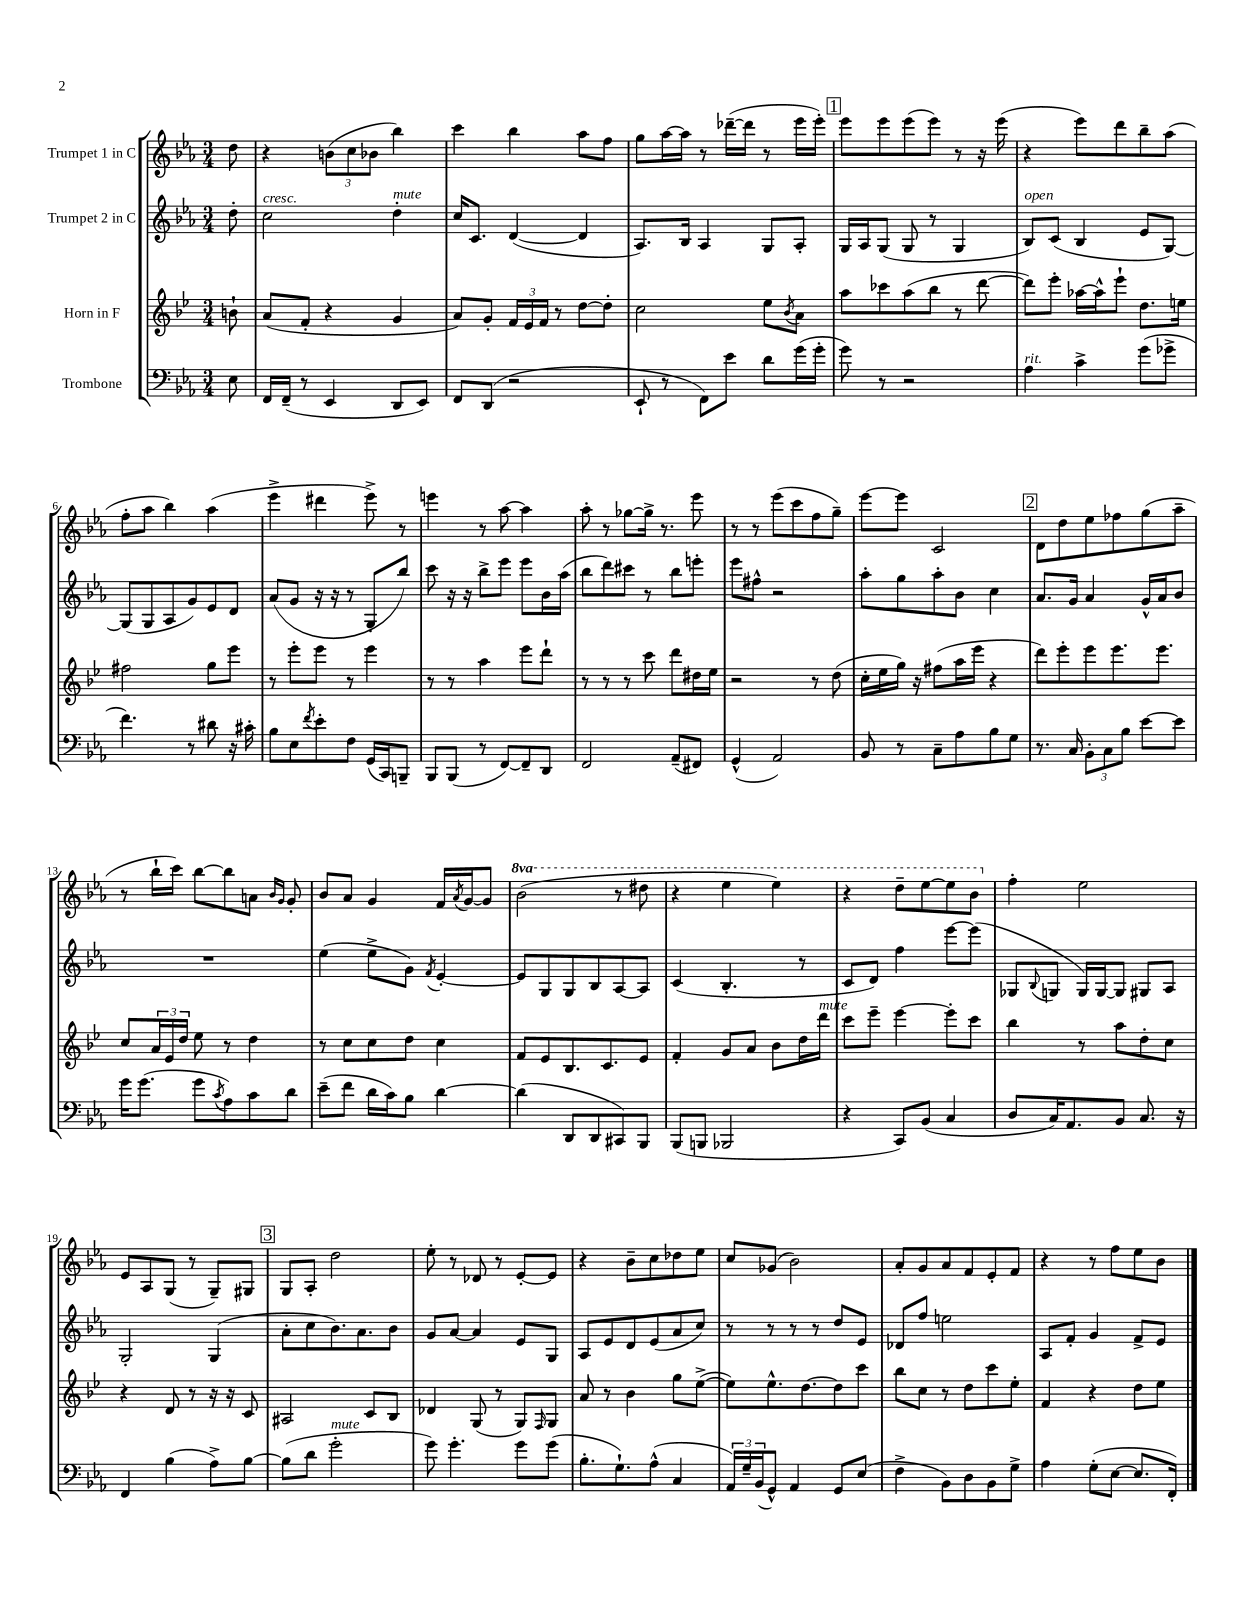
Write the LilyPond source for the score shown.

<<
\new StaffGroup <<
\new Staff = "s0" \with { instrumentName = "Trumpet 1 in C" } {
    \clef treble \key ees \major \numericTimeSignature \time 3/4 \set Staff.ottavationMarkups = #ottavation-simple-ordinals \partial 8
    d''8 |
    r4 \tuplet 3/2 { b'8( c''8 bes'8 } bes''4) |
    c'''4 bes''4 aes''8 f''8 |
    g''8 aes''16~ aes''16 r8 des'''16~--( des'''16 r8 ees'''16 ees'''16-.) |
    \mark \markup { \box "1" } ees'''8 ees'''8 ees'''8( ees'''8) r8 r16 ees'''16( |
    r4 ees'''8) d'''8 bes''8-- aes''8( |
    f''8-. aes''8 bes''4) aes''4( |
    ees'''4-> dis'''4 ees'''8->) r8 |
    e'''4 r8 aes''8~ aes''4 |
    aes''8-. r8 ges''8~ ges''16-> r8. ees'''8 |
    r8 r8 ees'''8( c'''8 f''8 g''8--) |
    ees'''8~ ees'''8 c'2 |
    \mark \markup { \box "2" } d'8 d''8 ees''8 fes''8 g''8( aes''8-- |
    r8 bes''16-! c'''16) bes''8~ bes''8 a'8 \grace { bes'16 g'16 } g'8-. |
    bes'8 aes'8 g'4 f'16 \acciaccatura { aes'8 } g'16~ g'8 |
    \ottava #1 bes''2( r8 dis'''8 |
    r4 ees'''4 ees'''4) |
    r4 d'''8-- ees'''8~ ees'''8 bes''8 \ottava #0 |
    f''4-. ees''2 |
    ees'8 aes8 g8( r8 g8--) gis8 |
    \mark \markup { \box "3" } g8 aes8-. d''2 |
    ees''8-. r8 des'8 r8 ees'8~-. ees'8 |
    r4 bes'8-- c''8 des''8 ees''8 |
    c''8 ges'8( bes'2) |
    aes'8-. g'8 aes'8 f'8 ees'8-. f'8 |
    r4 r8 f''8 ees''8 bes'8 \bar "|." |
}
\new Staff = "s1" \with { instrumentName = "Trumpet 2 in C" } {
    \clef treble \key ees \major \numericTimeSignature \time 3/4 \partial 8
    d''8-. |
    c''2^\markup { \italic "cresc." } d''4-.^\markup { \italic "mute" } |
    c''16 c'8. d'4~( d'4 |
    aes8.) bes16 aes4 g8 aes8-. |
    \mark \markup { \box "1" } g16 aes16 g8( g8 r8 g4 |
    bes8^\markup { \italic "open" }) c'8( bes4 ees'8 g8~) |
    g8( g8 aes8 g'8) ees'8 d'8 |
    aes'8( g'8 r16 r16 r8 g8-. bes''8) |
    c'''8 r16 r16 bes''8-> ees'''8 ees'''8 bes'16 aes''16( |
    bes''8 d'''8) cis'''8 r8 bes''8 e'''8-. |
    ees'''8 fis''8-^ r2 |
    aes''8-. g''8 aes''8-. bes'8 c''4 |
    \mark \markup { \box "2" } aes'8. g'16 aes'4 g'16-^ aes'16 bes'8 |
    R2. |
    ees''4( ees''8-> g'8) \acciaccatura { f'8 } ees'4~-. |
    ees'8 g8 g8 bes8 aes8~ aes8 |
    c'4( bes4.-. r8 |
    c'8 d'8) f''4 ees'''8~ ees'''8( |
    ges8 \appoggiatura { bes8 } g8 g16) g16~ g8 gis8 aes8 |
    g2-. g4( |
    \mark \markup { \box "3" } aes'8-. c''8 bes'8.) aes'8. bes'8 |
    g'8 aes'8~ aes'4 ees'8 g8 |
    aes8 ees'8 d'8 ees'8( aes'8 c''8) |
    r8 r8 r8 r8 d''8 ees'8 |
    des'8 f''8 e''2 |
    aes8 f'8-. g'4 f'8-> ees'8 \bar "|." |
}
\new Staff = "s2" \with { instrumentName = "Horn in F" } {
    \clef treble \key bes \major \numericTimeSignature \time 3/4 \partial 8
    b'8-! |
    a'8( f'8-. r4 g'4 |
    a'8) g'8-. \tuplet 3/2 { f'16 ees'16 f'16 } r8 d''8~ d''8-. |
    c''2 ees''8 \acciaccatura { bes'8 } a'8 |
    \mark \markup { \box "1" } a''8 ces'''8 a''8( bes''8 r8 d'''8~ |
    d'''8) ees'''8-. aes''16~ aes''16-^ ees'''8-! d''8. e''16 |
    fis''2 g''8 ees'''8 |
    r8 ees'''8-. ees'''8 r8 ees'''4 |
    r8 r8 a''4 ees'''8 d'''8-! |
    r8 r8 r8 c'''8 d'''8 dis''16 ees''16 |
    r2 r8 d''8( |
    c''16-. ees''16 g''16) r16 fis''8( a''16 ees'''16 r4 |
    \mark \markup { \box "2" } d'''8) ees'''8-. ees'''8 ees'''8. ees'''8. |
    c''8 \tuplet 3/2 { a'16 ees'16 d''16 } ees''8 r8 d''4 |
    r8 c''8 c''8 d''8 c''4 |
    f'8 ees'8 bes8. c'8. ees'8 |
    f'4-. g'8 a'8 bes'8 d''16 d'''16^\markup { \italic "mute" } |
    c'''8 ees'''8-- ees'''4~ ees'''8-. c'''8 |
    bes''4 r8 a''8 d''8-. c''8 |
    r4 d'8 r8 r16 r16 c'8 |
    \mark \markup { \box "3" } ais2 c'8 bes8 |
    des'4 g8( r8 g8) \grace { f16 } g8 |
    a'8 r8 bes'4 g''8 ees''8~->( |
    ees''8) ees''8.-^ d''8.~ d''8 c'''8 |
    bes''8 c''8 r8 d''8 c'''8 ees''8-. |
    f'4 r4 d''8 ees''8 \bar "|." |
}
\new Staff = "s3" \with { instrumentName = "Trombone" } {
    \clef bass \key ees \major \numericTimeSignature \time 3/4 \partial 8
    ees8 |
    f,16 f,16--( r8 ees,4 d,8 ees,8) |
    f,8 d,8( r2 |
    ees,8-! r8 f,8) ees'8 d'8 g'16( g'16-. |
    \mark \markup { \box "1" } g'8) r8 r2 |
    aes4^\markup { \italic "rit." } c'4-> g'8( ges'8-> |
    f'4.) r8 dis'8 r16 cis'16-. |
    bes8 ees8 \acciaccatura { f'8 } ees'8-. f8 g,16( c,16) b,,8-- |
    bes,,8 bes,,8( r8 f,8~) f,8-- d,8 |
    f,2 aes,8--( fis,8) |
    g,4-^( aes,2) |
    bes,8 r8 c8-- aes8 bes8 g8 |
    \mark \markup { \box "2" } r8. c16 \tuplet 3/2 { bes,8-. c8 bes8 } ees'8~ ees'8 |
    g'16 g'8.( g'8 \acciaccatura { c'8 } aes8) c'8 d'8 |
    ees'8--( f'8 d'16 c'16) bes8 d'4~ |
    d'4( d,8 d,8 cis,8) bes,,8 |
    bes,,8( b,,8 bes,,2 |
    r4 c,8) bes,8( c4 |
    d8 c16) aes,8. bes,8 c8. r16 |
    f,4 bes4( aes8->) bes8~ |
    \mark \markup { \box "3" } bes8( d'8 g'2-.^\markup { \italic "mute" } |
    g'8) g'4.-. g'8 g'8( |
    bes8.-. g8.-!) aes8-^( c4 |
    \tuplet 3/2 { aes,16) g16-- bes,16( } g,8-^) aes,4 g,8 ees8( |
    f4-> bes,8) d8 bes,8 g8-> |
    aes4 g8-.( ees8~ ees8. f,16-.) \bar "|." |
}
>>
>>
